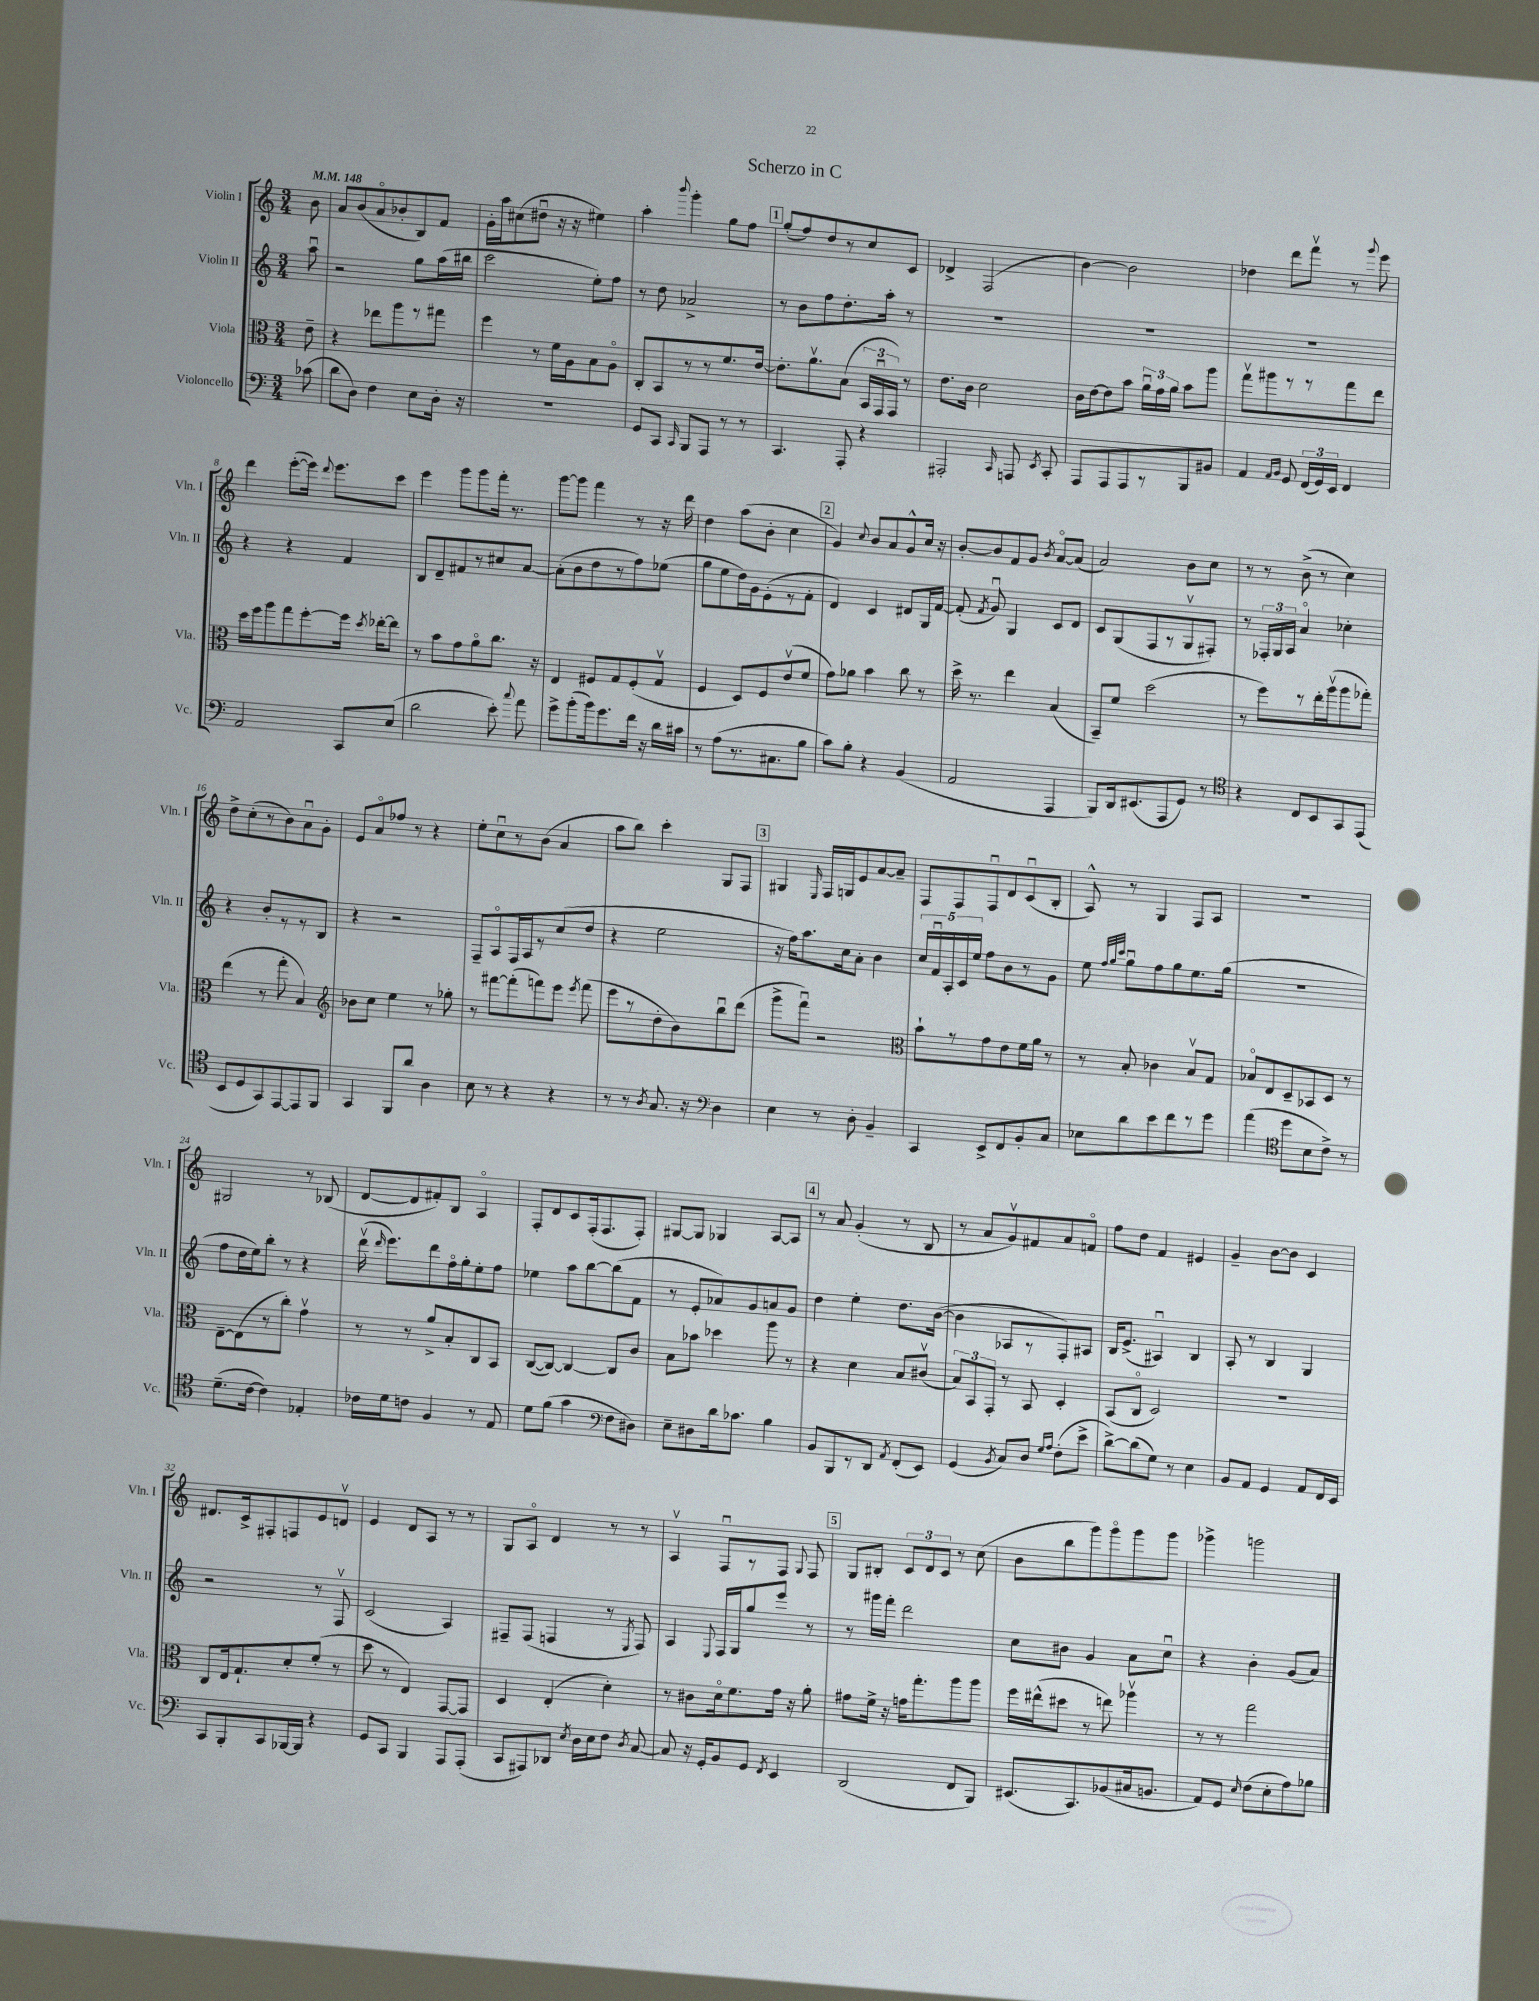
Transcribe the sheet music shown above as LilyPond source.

\header { title = "Scherzo in C" }
<<
\new StaffGroup <<
\new Staff = "s0" \with { instrumentName = "Violin I" shortInstrumentName = "Vln. I" } {
    \clef treble \key c \major \numericTimeSignature \time 3/4 \partial 8 \tempo 4 = 148
    \autoBeamOff b'8 |
    a'8[ b'8( a'8\flageolet bes'8-. b8) f'8] |
    g'16[-. a''16 cis''8( dis''8]\downbow r16 r16 eis''4) |
    a''4-. \appoggiatura { b'''8 } g'''4-. g''8[ f''8] |
    \mark \markup { \box "1" } g''8[-.( f''8) d''8 r8 c''8 c'8] |
    des'4-> f2( |
    b'4~) b'2 |
    des''4 d'''8[ f'''8]\upbow r8 \appoggiatura { g'''8 } e'''8 |
    d'''4 e'''8[~-.( e'''16]) \appoggiatura { d'''8 } e'''8.[ c'''8] |
    e'''4 g'''8[ g'''8 f'''16]-. r8. |
    g'''8[~ g'''8] f'''4 r8 r16 d'''16 |
    d''4 a''8[( b'8]-. c''4 |
    \mark \markup { \box "2" } g'4) \appoggiatura { c''8 } b'8[ a'8 g'8-^ c''16] r16 |
    b'8[~-. b'8 f'8 g'8] \acciaccatura { b'8 } a'8[~\flageolet a'8]( |
    a'2) b'8[ c''8] |
    r8 r8 b'8->( r8 c''4) |
    d''8[-> c''8-.( r8 b'8) a'8\downbow g'8]-. |
    e'8[ a'8\flageolet fes''8] r8 r4 |
    e''8[-. c''8\downbow r8 b'8]( a'4 |
    a''8[ b''8]) c'''4-. g8[ f8] |
    \mark \markup { \box "3" } gis4 \grace { e16 } f16[ g16 e'8 a'8~ a'8]-- |
    f8[ f8 f8\downbow d'8 c'8\downbow( b8]-. |
    a8-^) r8 g4 f8[ a8] |
    R2. |
    gis2 r8 bes8( |
    d'8[~ d'8 fis'8-.) b8] a4\flageolet |
    f8[-. d'8 c'8 f16-.( f8. f8]-.) |
    gis8[~ gis8] ges4 a8[~ a8] |
    \mark \markup { \box "4" } r8 a'8 g'4-.( r8 b8 |
    r8 a'8[ g'8\upbow) fis'8 a'8 f'8]\flageolet |
    f''8[ d''8] f'4 eis'4 |
    g'4-- b'8[~ b'8] c'4 |
    dis'8.[ c'16-> fis8-. f8 e'8 d'8]\upbow |
    e'4 d'8[ a8] r8 r8 |
    g8[ a8]\flageolet d'4 r8 r8 |
    a4\upbow f8[\downbow r8 f8] \appoggiatura { g8 } f8 |
    \mark \markup { \box "5" } g8[ bis8]-. \tuplet 3/2 { c'8[ d'8 c'8] } r8 c''8( |
    b'8[ b''8 g'''8) g'''8\flageolet g'''8 g'''8] |
    ges'''4-> g'''2 \bar "|." |
}
\new Staff = "s1" \with { instrumentName = "Violin II" shortInstrumentName = "Vln. II" } {
    \clef treble \key c \major \numericTimeSignature \time 3/4 \partial 8
    \autoBeamOff a''8\downbow |
    r2 g''8[ a''16( bis''16] |
    c'''2 e''8[-.) f''8] |
    r8 d''8 aes'2-> |
    \mark \markup { \box "1" } r8 b'8[ f''8 d''8.-. a''16]-. r8 |
    R2. |
    R2. |
    R2. |
    r4 r4 f'4 |
    b8[ d'8-- fis'8 r8 cis''8 a'8]~ |
    a'8[-.( b'8 d''8 r8 f''8) ees''8]( |
    g''8[ e''8 d''16) g'16 e'8-.( r8 f'8]-. |
    \mark \markup { \box "2" } d'4) c'4 dis'8[ g16 f'16]~ |
    f'8-.( \acciaccatura { f'8 } g'8\downbow) g4 c'8[ d'8] |
    c'8[ g8( f8 r8 g8\upbow fis8]-.) |
    r8 \tuplet 3/2 { fes16[-. g16 a16] } a'4\flageolet ces''4-. |
    r4 b'8[-. r8 r8 b8] |
    r4 r2 |
    f8[-- a8\flageolet f16 a16 r8 c''8( d''8] |
    r4 e''2 |
    \mark \markup { \box "3" } r16 f''16[) a''8. c''16 a'8]-. b'4 |
    \tuplet 5/4 { c''16[ f'16\downbow a16-. c'16 e''16] } f''8[ b'8 r8 g'8] |
    e''8 \grace { f''32[ g''32 c'''32] } g''8[\downbow f''8 g''8 e''8. g''16]( |
    R2. |
    f''8[ d''16 e''16) b''8]-. r8 r4 |
    d'''16\upbow( \grace { d'''16 } e'''8.[) d'''8 f''16\flageolet g''16-. e''8-. f''8] |
    ees''4 a''8[ b''8~ b''8( f'8] |
    r8 e'8[-. aes'8) g'8 a'8 g'8] |
    \mark \markup { \box "4" } d''4 e''4-. d''8.[ b'16]~( |
    b'4 aes8[ r8 f8-.) ais8] |
    b16[ e'8.]->( ais4\downbow) b4 |
    a8-. r8 b4 g4 |
    r2 r8 f8\upbow |
    c'2( a4) |
    fis8[-- fis8]( f4 r8 \acciaccatura { e8 } f8) |
    a4 \appoggiatura { e8 } f16[ g16 g''8 e'''8] r8 |
    \mark \markup { \box "5" } r8 gis'''16[ f'''16]-. d'''2 |
    c''8[ bis'8] g'4 a'8[ c''8]\downbow |
    r4 b'4-. g'8[( a'8]) \bar "|." |
}
\new Staff = "s2" \with { instrumentName = "Viola" shortInstrumentName = "Vla." } {
    \clef alto \key c \major \numericTimeSignature \time 3/4 \partial 8
    \autoBeamOff e'8-- |
    r4 ees''8[ a''8 r8 gis''8] |
    f''4 r8 f'16[ a16 b8 a8]\flageolet |
    c8[-. b,8 r8 r8 f'8. e'16]~ |
    \mark \markup { \box "1" } e'8.[-. a'8.\upbow b8]( \tuplet 3/2 { b,16[ g,16\downbow g,16]) } r8 |
    e'8.[ c'16] d'2 |
    c'16[ e'16~ e'8 b'8] \tuplet 3/2 { a'16[\downbow g'16 a'16] } b'8[ a''8] |
    g''8[\upbow ais''8 r8 r8 g''8 e''8] |
    d''16[ f''16 a''8 g''8 f''8~-. f''16] \acciaccatura { d''8 } ees''16[~-. ees''8] |
    r8 b'8[ g'8 a'8\flageolet c''8.] r16 |
    e4 fis8[ g8 fis8-.( g8]\upbow |
    f4 d8[) f8 e'8\upbow( f'8] |
    \mark \markup { \box "2" } g'8[) aes'8] b'4 c''8 r8 |
    d''16-> r8. e''4 b4( |
    b,8[--) f'8] d''2( |
    r8 f''8[) r8 e''16-. a''16\upbow( a''8 ges''8]-.) |
    e''4( r8 g''8-. b4) |
    \clef treble bes'8[ c''8] e''4 r8 ges''8-. |
    r8 fis'''8[~ fis'''8-.( f'''8) e'''8] \acciaccatura { e'''8 } f'''8( |
    e'''8[ r8 d''8-. b'8) b''8\downbow d'''8]( |
    \mark \markup { \box "3" } g'''8[-> f'''8]\downbow) r2 |
    \clef alto b'8[-! r8 g'8 e'8 f'16 a'16] r8 |
    r8 b8-. ces'4 b8[\upbow g8] |
    bes8[\flageolet e8 d8-- bes,8 d8] r8 |
    e8[~-- e8( r8 c''8]-.) g'4\upbow |
    r8 r8 a'8[-> b8-. c8 b,8] |
    c8[~( c8]~) c4~ c8[ c'8] |
    b8[ bes'8] des''4 a''8 r8 |
    \mark \markup { \box "4" } r4 d'4 b8[ cis'8]\upbow( |
    \tuplet 3/2 { b8[) b,8 g,8]-. } r8 b,8 d4-. |
    b,8[( c8]\flageolet d2) |
    R2. |
    c8[ e16 g8.-! d'8-. f'8]-.( r8 |
    d''8 r8 e4) g,8[~ g,8] |
    d4 e4-.( d'4-.) |
    r8 cis'8[ d'16\flageolet f'8. g'16] r16 a'8-. |
    \mark \markup { \box "5" } gis'8[ f'16]-> r16 g'16[ g''8.-. a''8 a''8] |
    f''16[ eis''16-^( dis''8] r8 e''8) aes''4\upbow |
    r8 r8 g''2 \bar "|." |
}
\new Staff = "s3" \with { instrumentName = "Violoncello" shortInstrumentName = "Vc." } {
    \clef bass \key c \major \numericTimeSignature \time 3/4 \partial 8
    \autoBeamOff ces'8( |
    d'8[ d8]) f4 e8[ d16]-. r16 |
    R2. |
    g,8[ c,8] \grace { c,16 } b,,8[ a,,8] r8 r8 |
    \mark \markup { \box "1" } c,4. a,,8-. r4 |
    ais,,2-. \grace { c,16 } a,,8 \acciaccatura { e,8 } c,8-. |
    a,,8[ a,,8 a,,8 r8 b,,8 bis,8] |
    a,4 \grace { a,16[ b,16] } g,8 \tuplet 3/2 { f,16[( g,16) e,16] } f,4 |
    a,2 c,8[ e8]( |
    d'2 e'8-.) \appoggiatura { c''8 } a'8 |
    g'8[-> b'8-.( b'16) g'8. f'16] r16 d'16[ cis'16] |
    r8 a8[( r8. cis8. b8] |
    \mark \markup { \box "2" } c'8[) b8]-. r4 b,4( |
    a,2 a,,4 |
    b,,8[) d,16 eis,8.( a,,8 g,8]) r8 |
    \clef tenor r4 c8[ b,8 g,8 e,8]( |
    b,8[ d8 g,8) e,8~ e,8 f,8] |
    g,4 f,8[ a'8] a4 |
    b8 r8 r4 r4 |
    r8 r8 \acciaccatura { a8 } g8. r16 \clef bass d4 |
    \mark \markup { \box "3" } e4 r8 d8-. b,4-- |
    c,4 e,8[-> f,8 b,8-. c8] |
    ees8[ d'8 e'8 f'8 r8 g'8] |
    a'4( \clef tenor d''8[ b8 c'8]->) r8 |
    d'8.[--( c'16]~ c'4) ees4-. |
    ces'16[ d'16 c'8] f4 r8 e8 |
    d'8[ f'8]( g'4 \clef bass f8[ dis8]) |
    e8[-- dis8 d'16 ces'8.] b4 |
    \mark \markup { \box "4" } b,8[ b,,8 r8 d,8] \acciaccatura { a,8 } f,8[-.( e,8]) |
    g,4( \acciaccatura { b,8 } c8[) d8] \grace { g16[ a16] } f8[-.( e'8]-> |
    d'8[~->) d'8( g8]) r8 e4 |
    b,8[ a,8] g,4 a,8[ f,16 e,16] |
    c,8[ b,,8-. c,8 bes,,16~ bes,,16] r4 |
    g,8[ c,8] b,,4 a,,8[ a,,8]-.( |
    c,8[ ais,,8) des,8] \acciaccatura { e8 } d16[ e16 f8] \acciaccatura { d8 } c8~ |
    c8 r16 g,16[-. b,8 g,8] \acciaccatura { f,8 } e,4 |
    \mark \markup { \box "5" } d,2( f,8[ b,,8]) |
    eis,8.[( c,8.) bes,8( cis16 b,8.] |
    a,8[) g,8] \grace { e16 } f8[( e8-. a8) bes8] \bar "|." |
}
>>
>>
